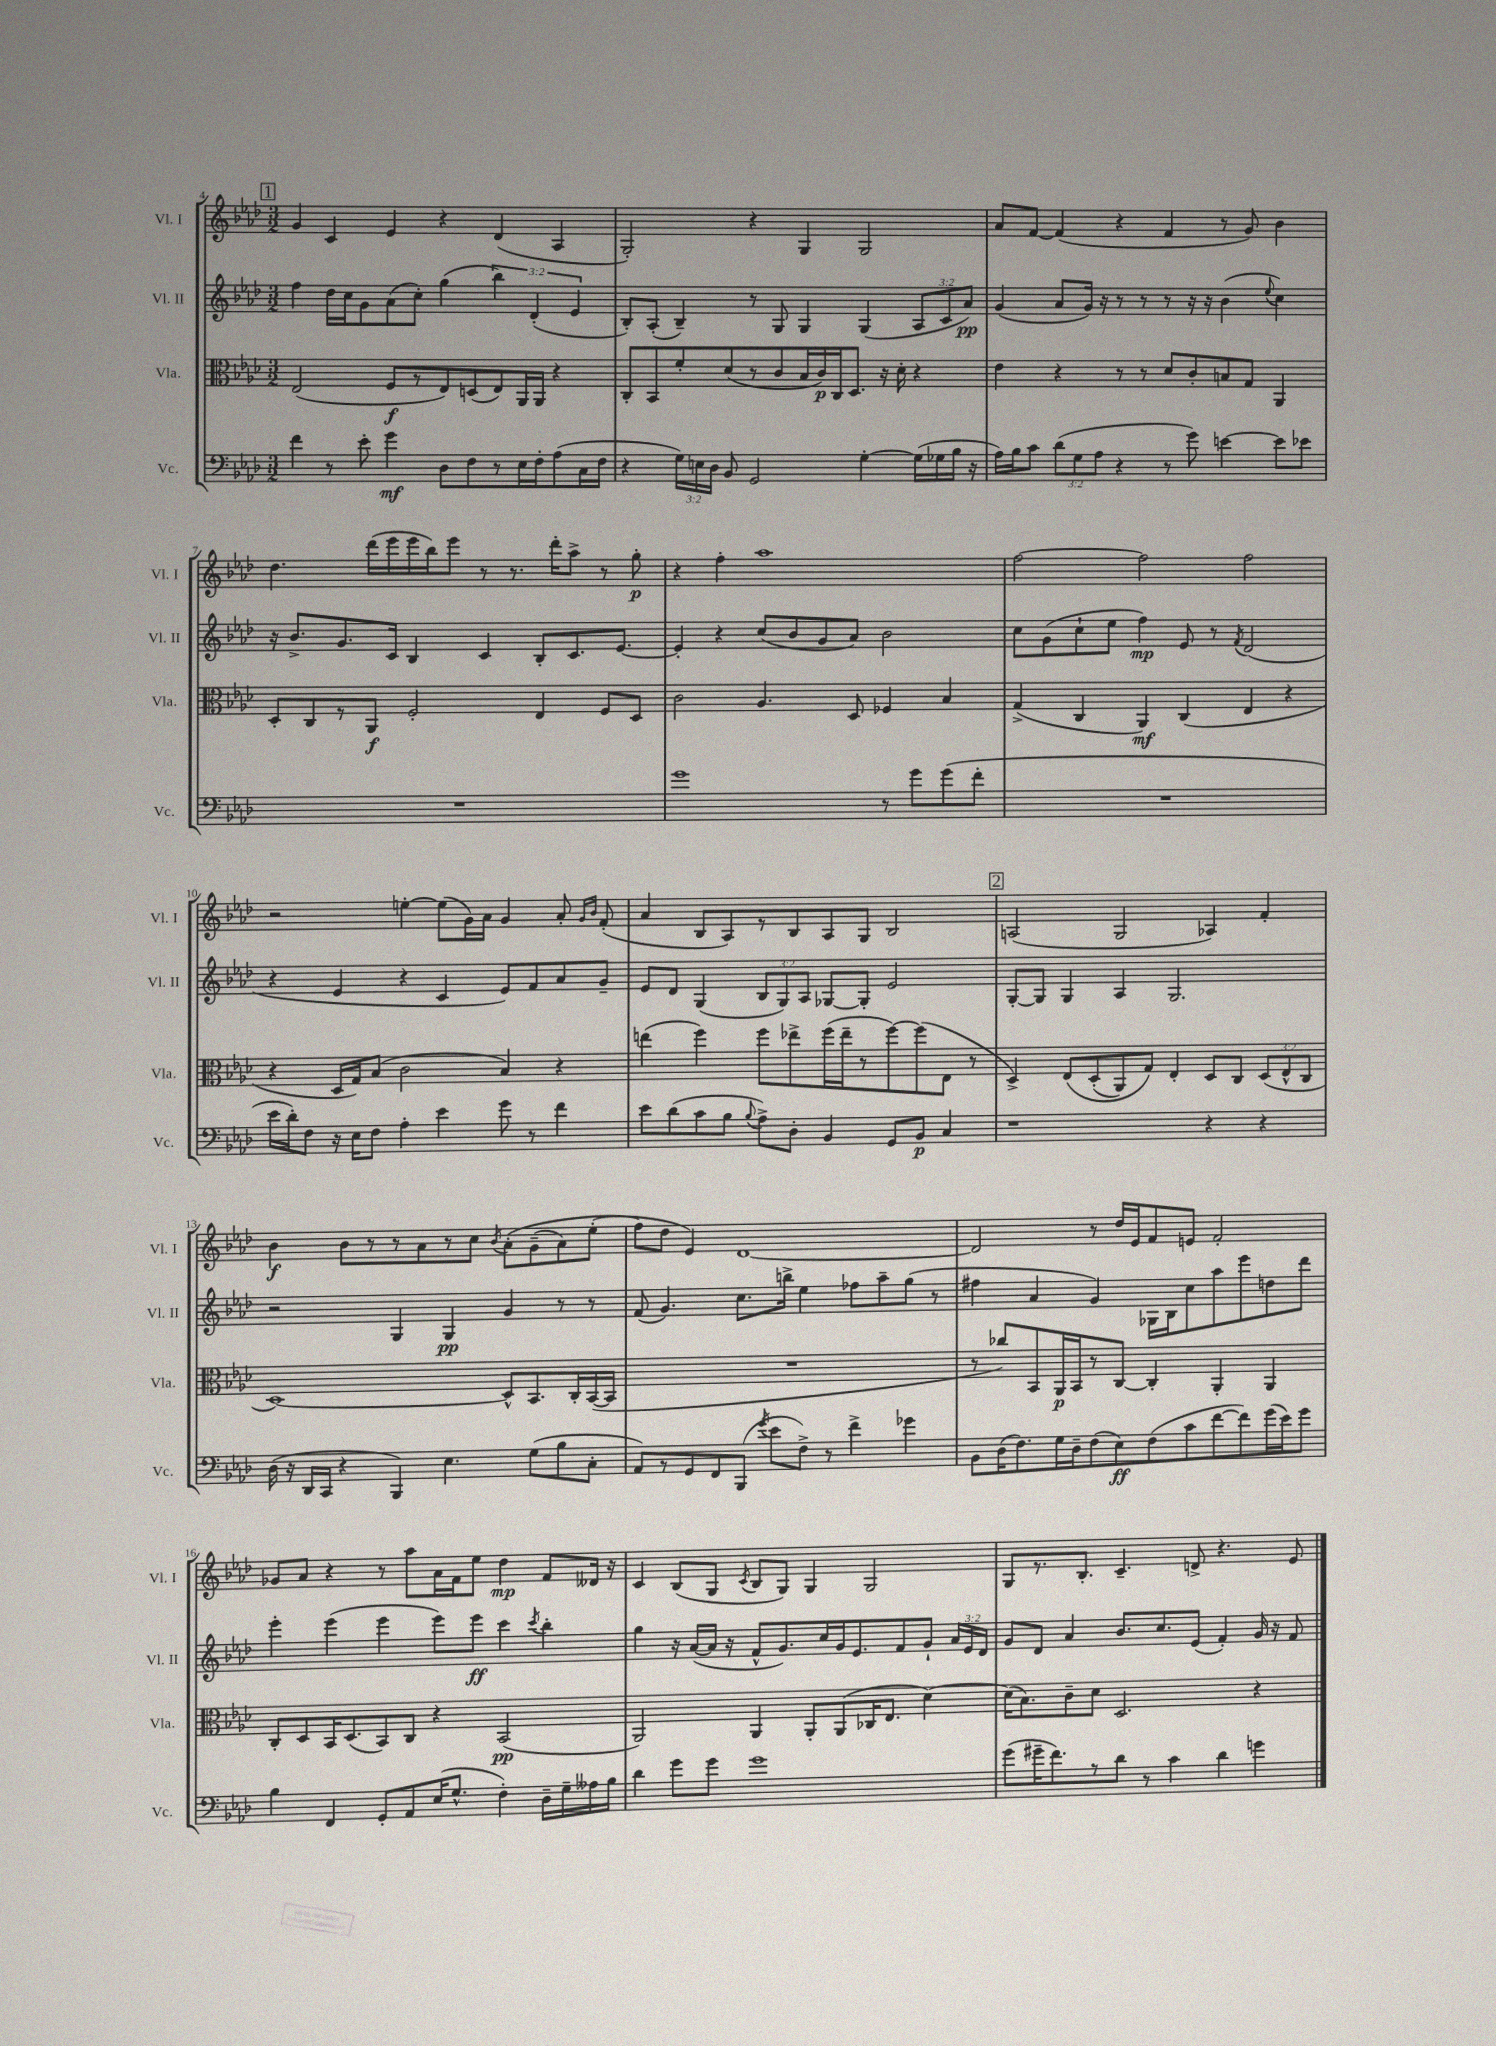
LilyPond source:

<<
\new StaffGroup <<
\new Staff = "s0" \with { instrumentName = "Vl. I" shortInstrumentName = "Vl. I" } {
    \clef treble \key aes \major \numericTimeSignature \time 3/2
    \autoBeamOff \mark \markup { \box "1" } g'4 c'4 ees'4 r4 des'4( aes4 |
    g2-.) r4 g4 g2 |
    aes'8[ f'8]~ f'4( r4 f'4 r8 g'8) bes'4 |
    des''4. des'''16[( ees'''16 ees'''16 bes''16) ees'''8] r8 r8. des'''16[-. aes''8]-> r8 g''8-.\p |
    r4 f''4-. aes''1 |
    f''2~ f''2 f''2 |
    r2 e''4~-. e''8[( g'16) aes'16] g'4 aes'8-. \grace { g'16[ bes'16] } f'8-.( |
    aes'4 bes8[ aes8) r8 bes8 aes8 g8] bes2 |
    \mark \markup { \box "2" } a2( g2 aes4) f'4-. |
    bes'4\f bes'8[ r8 r8 aes'8 r8 c''8] \acciaccatura { bes'8 } aes'8[-.\( g'8--( aes'8) ees''8]-.( |
    f''8[\) des''8] ees'4) des'1~ |
    des'2 r8 des''16[ ees'16 f'8 e'8] f'2-. |
    ges'8[ aes'8] r4 r8 aes''8[ aes'16 f'16 ees''8] des''4\mp f'8[ deses'16] r16 |
    c'4 bes8[( g8] \acciaccatura { c'8 } bes8[ g8]) g4 g2 |
    g8[ r8. bes8.]-. c'4.-- d'8-> r4. ees'8 \bar "|." |
}
\new Staff = "s1" \with { instrumentName = "Vl. II" shortInstrumentName = "Vl. II" } {
    \clef treble \key aes \major \numericTimeSignature \time 3/2 \override Staff.TupletNumber.text = #tuplet-number::calc-fraction-text
    \autoBeamOff \mark \markup { \box "1" } f''4 des''16[ c''16 g'8 aes'8( c''8]-.) g''4( \tuplet 3/2 { bes''4) des'4-.( ees'4 } |
    bes8[-.) aes8]-.( bes4--) r8 g8 g4 g4( \tuplet 3/2 { aes8[ c'8 aes'8]\pp) } |
    g'4( aes'8[ g'16]) r16 r8 r8 r8 r16 r16 bes'4( \appoggiatura { ees''8 } c''4) |
    r16 bes'8.[-> g'8. c'16] bes4 c'4 bes8[-. c'8. ees'8.]~ |
    ees'4-. r4 c''8[( bes'8 g'8 aes'8]) bes'2 |
    c''8[ g'8( c''8-! ees''8] f''4\mp) ees'8 r8 \acciaccatura { f'8 } des'2( |
    r4 ees'4 r4 c'4 ees'8[) f'8 aes'8 g'8]-- |
    ees'8[ des'8] g4( \tuplet 3/2 { bes8[ g8) aes8] } ges8[~ ges8]-. ees'2 |
    \mark \markup { \box "2" } g8[~-. g8] g4 aes4 g2. |
    r2 g4 g4\pp g'4 r8 r8 |
    f'8( g'4.) c''8.[ b''16]-> ees''4 fes''8[ aes''8-- g''8]( r8 |
    fis''4 aes'4 g'4) ges16[ bes16 c''8 aes''8 ees'''8 d''8 des'''8] |
    ees'''4-. ees'''4( ees'''4 ees'''8[) ees'''8]\ff c'''4 \acciaccatura { c'''8 } bes''4-. |
    g''4 r16 aes'16[~( aes'16] r16 f'8[-^ g'8.) c''16 g'16 ees'8. f'8 g'8]-! \tuplet 3/2 { aes'16[ ees'16 des'16] } |
    g'8[ des'8] aes'4 bes'8.[ c''8. ees'8]( f'4-.) g'16 r16 f'8 \bar "|." |
}
\new Staff = "s2" \with { instrumentName = "Vla." shortInstrumentName = "Vla." } {
    \clef alto \key aes \major \numericTimeSignature \time 3/2 \override Staff.TupletNumber.text = #tuplet-number::calc-fraction-text
    \autoBeamOff \mark \markup { \box "1" } ees2( f8[\f r8 ees8) d8( ees8) aes,16 aes,16] r4 |
    c8[-. bes,8 f'8-. des'8( r8 c'8 bes16 c'16\p) c16 des8.] r16 des'16-. r4 |
    ees'4 r4 r8 r8 des'8[ c'8-. b8 g8] aes,4 |
    des8[-. c8 r8 aes,8]\f f2-. ees4 f8[ des8] |
    c'2 aes4. des8 fes4 bes4 |
    g4->( c4 aes,4\mf) c4( ees4 r4 |
    r4 des16[ g16) bes8]( c'2 bes4) r4 |
    e''4( f''4) f''8[ ees''8-> f''16( ees''16-- r8 f''8~) f''8( ees8] r8 |
    \mark \markup { \box "2" } des4->) ees8[\( des8-.( aes,8) g8]\) ees4-. des8[ c8] \tuplet 3/2 { des8[( ees8-^ c8] } |
    des1~) des8[-^ bes,8. c16-. bes,16~( bes,16] |
    R1. |
    r8 ces''8[) bes,8 aes,16\p bes,16 r8 c8]~ c4-. aes,4-. aes,4 |
    c8[-. des8 bes,16 des8.( bes,8) c8] r4 bes,2\pp( |
    aes,2) aes,4 aes,8[-. aes,8( ces16 ees8.] des'4~) |
    des'16[( bes8.) c'8-- des'8] des2. r4 \bar "|." |
}
\new Staff = "s3" \with { instrumentName = "Vc." shortInstrumentName = "Vc." } {
    \clef bass \key aes \major \numericTimeSignature \time 3/2 \override Staff.TupletNumber.text = #tuplet-number::calc-fraction-text
    \autoBeamOff \mark \markup { \box "1" } f'4 r8 ees'8-. g'4\mf des8[ f8 r8 ees16 f16-. aes8( c16 f16] |
    r4 \tuplet 3/2 { g16[) e16 des16] } bes,8 g,2 g4~-. g16[( ges16 bes16] r16 |
    aes16[) bes16 c'8] \tuplet 3/2 { des'8[( g8 aes8] } r4 r8 g'8) e'4~ e'8[ ees'8] |
    R1. |
    g'1 r8 g'8[ g'8( f'8]-. |
    R1. |
    ees'16[ des'16-.) f8] r16 ees16[ f8] aes4-. ees'4 g'8 r8 f'4 |
    ees'8[ des'8( c'8 bes8] \appoggiatura { bes8 } aes8[->) des8]-. bes,4 g,8[ bes,8]\p c4 |
    \mark \markup { \box "2" } r1 r4 r4 |
    des16( r16 des,16[ c,16] r4 bes,,4) ees4. g8[( bes8 c8]-. |
    aes,8[) r8 g,8 f,8 bes,,8]( \acciaccatura { g'8 } ees'8[ f8]->) r8 f'4-> ges'4 |
    bes,8[ des16( f8.) g16 des16-- f8( ees8\ff) f8( c'8 f'8~ f'8) g'16( ees'16) g'8] |
    bes4 f,4 g,8[-. aes,8 ees16( g8.]-^ f4-.) des16[-- g16-- aeses16 bes16] |
    des'4 g'8[ g'8] g'1 |
    g'8[( gis'16-- f'8.) r8 des'8] r8 c'4 des'4 g'4 \bar "|." |
}
>>
>>
\layout { \context { \Score currentBarNumber = #4 } }
